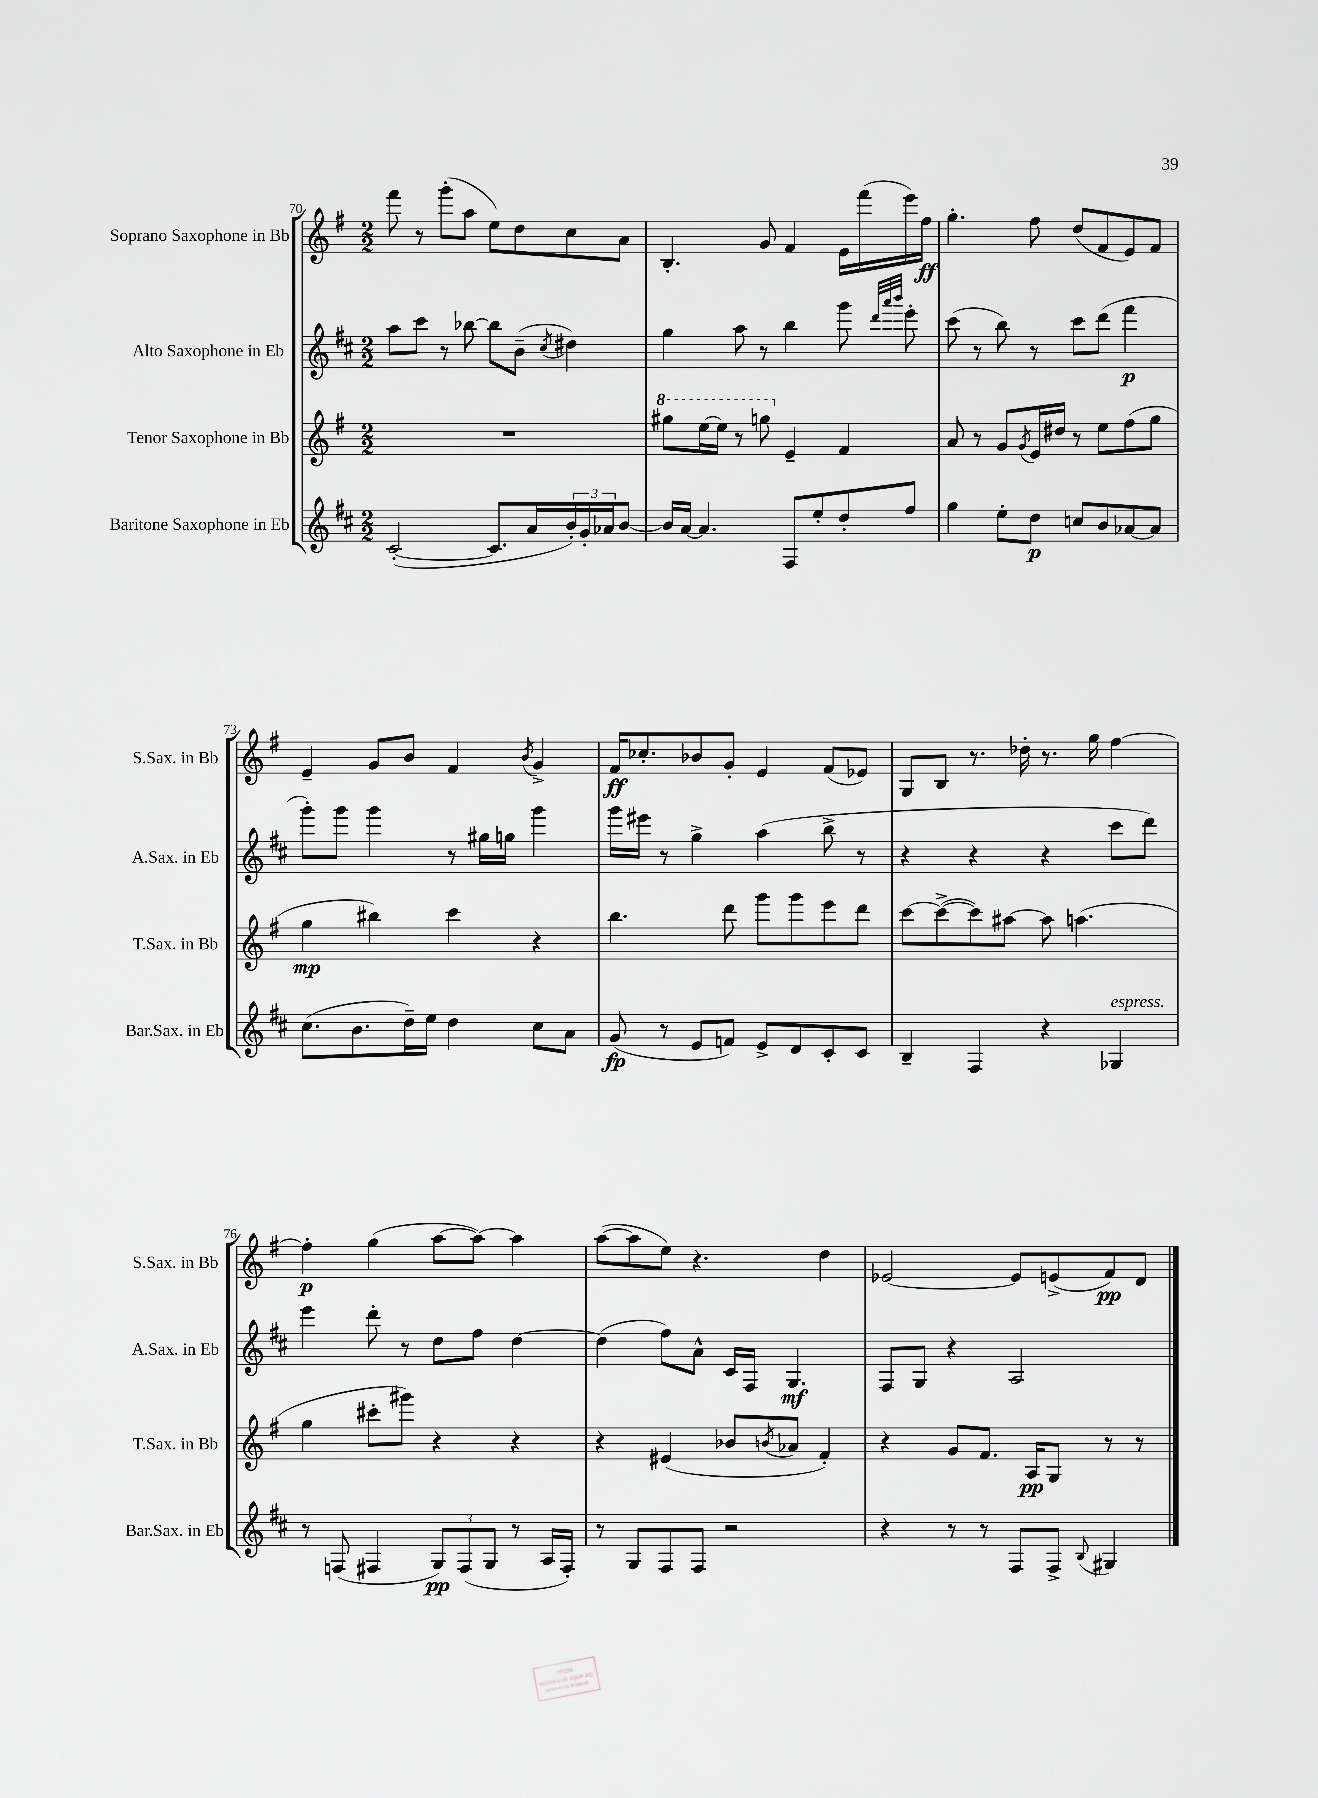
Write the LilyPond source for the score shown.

<<
\new StaffGroup <<
\new Staff = "s0" \with { instrumentName = "Soprano Saxophone in Bb" shortInstrumentName = "S.Sax. in Bb" } {
    \clef treble \key g \major \numericTimeSignature \time 2/2
    fis'''8 r8 g'''8-.( a''8 e''8) d''8 c''8 a'8 |
    b4.-. g'8 fis'4 e'16 fis'''16( e'''16) fis''16\ff |
    g''4.-. fis''8 d''8( fis'8 e'8) fis'8 |
    e'4-- g'8 b'8 fis'4 \acciaccatura { b'8 } g'4-> |
    fis'16\ff ces''8.-. bes'8 g'8-. e'4 fis'8( ees'8) |
    g8 b8 r8. des''16-. r8. g''16 fis''4~ |
    fis''4-.\p g''4( a''8~ a''8~) a''4 |
    a''8~( a''8 e''8) r4. d''4 |
    ees'2~ ees'8 e'8->( fis'8\pp) d'8 \bar "|." |
}
\new Staff = "s1" \with { instrumentName = "Alto Saxophone in Eb" shortInstrumentName = "A.Sax. in Eb" } {
    \clef treble \key d \major \numericTimeSignature \time 2/2
    a''8 cis'''8 r8 bes''8~ bes''8 b'8--( \acciaccatura { cis''8 } dis''4) |
    g''4 a''8 r8 b''4 g'''8 \grace { d'''32 a'''32 b'''32 } e'''8-. |
    cis'''8( r8 b''8) r8 cis'''8 d'''8( fis'''4\p |
    g'''8-.) g'''8 g'''4 r8 gis''16 g''16 g'''4 |
    g'''16 eis'''16 r8 g''4-> a''4( b''8-> r8 |
    r4 r4 r4 cis'''8 d'''8) |
    e'''4 d'''8-. r8 d''8 fis''8 d''4~ |
    d''4( fis''8) a'8-^ cis'16 fis16 g4.\mf |
    fis8 g8 r4 a2 \bar "|." |
}
\new Staff = "s2" \with { instrumentName = "Tenor Saxophone in Bb" shortInstrumentName = "T.Sax. in Bb" } {
    \clef treble \key g \major \numericTimeSignature \time 2/2
    R1 |
    \ottava #1 gis'''8 e'''16~ e'''16 r8 g'''8 \ottava #0 e'4-- fis'4 |
    a'8 r8 g'8 \acciaccatura { g'8 } e'16 dis''16 r8 e''8 fis''8( g''8 |
    g''4\mp bis''4) c'''4 r4 |
    b''4. d'''8 g'''8 g'''8 e'''8 d'''8 |
    c'''8~ c'''8~->( c'''8) ais''8~ ais''8 a''4.( |
    g''4 cis'''8-. gis'''8) r4 r4 |
    r4 eis'4( bes'8 \acciaccatura { b'8 } aes'8 fis'4-.) |
    r4 g'8 fis'8. a16\pp g8 r8 r8 \bar "|." |
}
\new Staff = "s3" \with { instrumentName = "Baritone Saxophone in Eb" shortInstrumentName = "Bar.Sax. in Eb" } {
    \clef treble \key d \major \numericTimeSignature \time 2/2
    cis'2~-.( cis'8. a'16 \tuplet 3/2 { b'16-.) g'16-. aes'16 } b'8~ |
    b'16 a'16~ a'4. fis8 e''8-. d''8-. fis''8 |
    g''4 e''8-. d''8\p c''8 b'8 aes'8~ aes'8 |
    cis''8.( b'8. d''16--) e''16 d''4 cis''8 a'8 |
    g'8\fp( r8 e'8 f'8) e'8-> d'8 cis'8-. cis'8 |
    b4-- fis4 r4 ges4^\markup { \italic "espress." } |
    r8 f8( fis4 \tuplet 3/2 { g8\pp) fis8( g8 } r8 a16 fis16-.) |
    r8 g8 fis8 fis8 r2 |
    r4 r8 r8 fis8 fis8-> \appoggiatura { b8 } gis4 \bar "|." |
}
>>
>>
\layout { \context { \Score currentBarNumber = #70 } }
